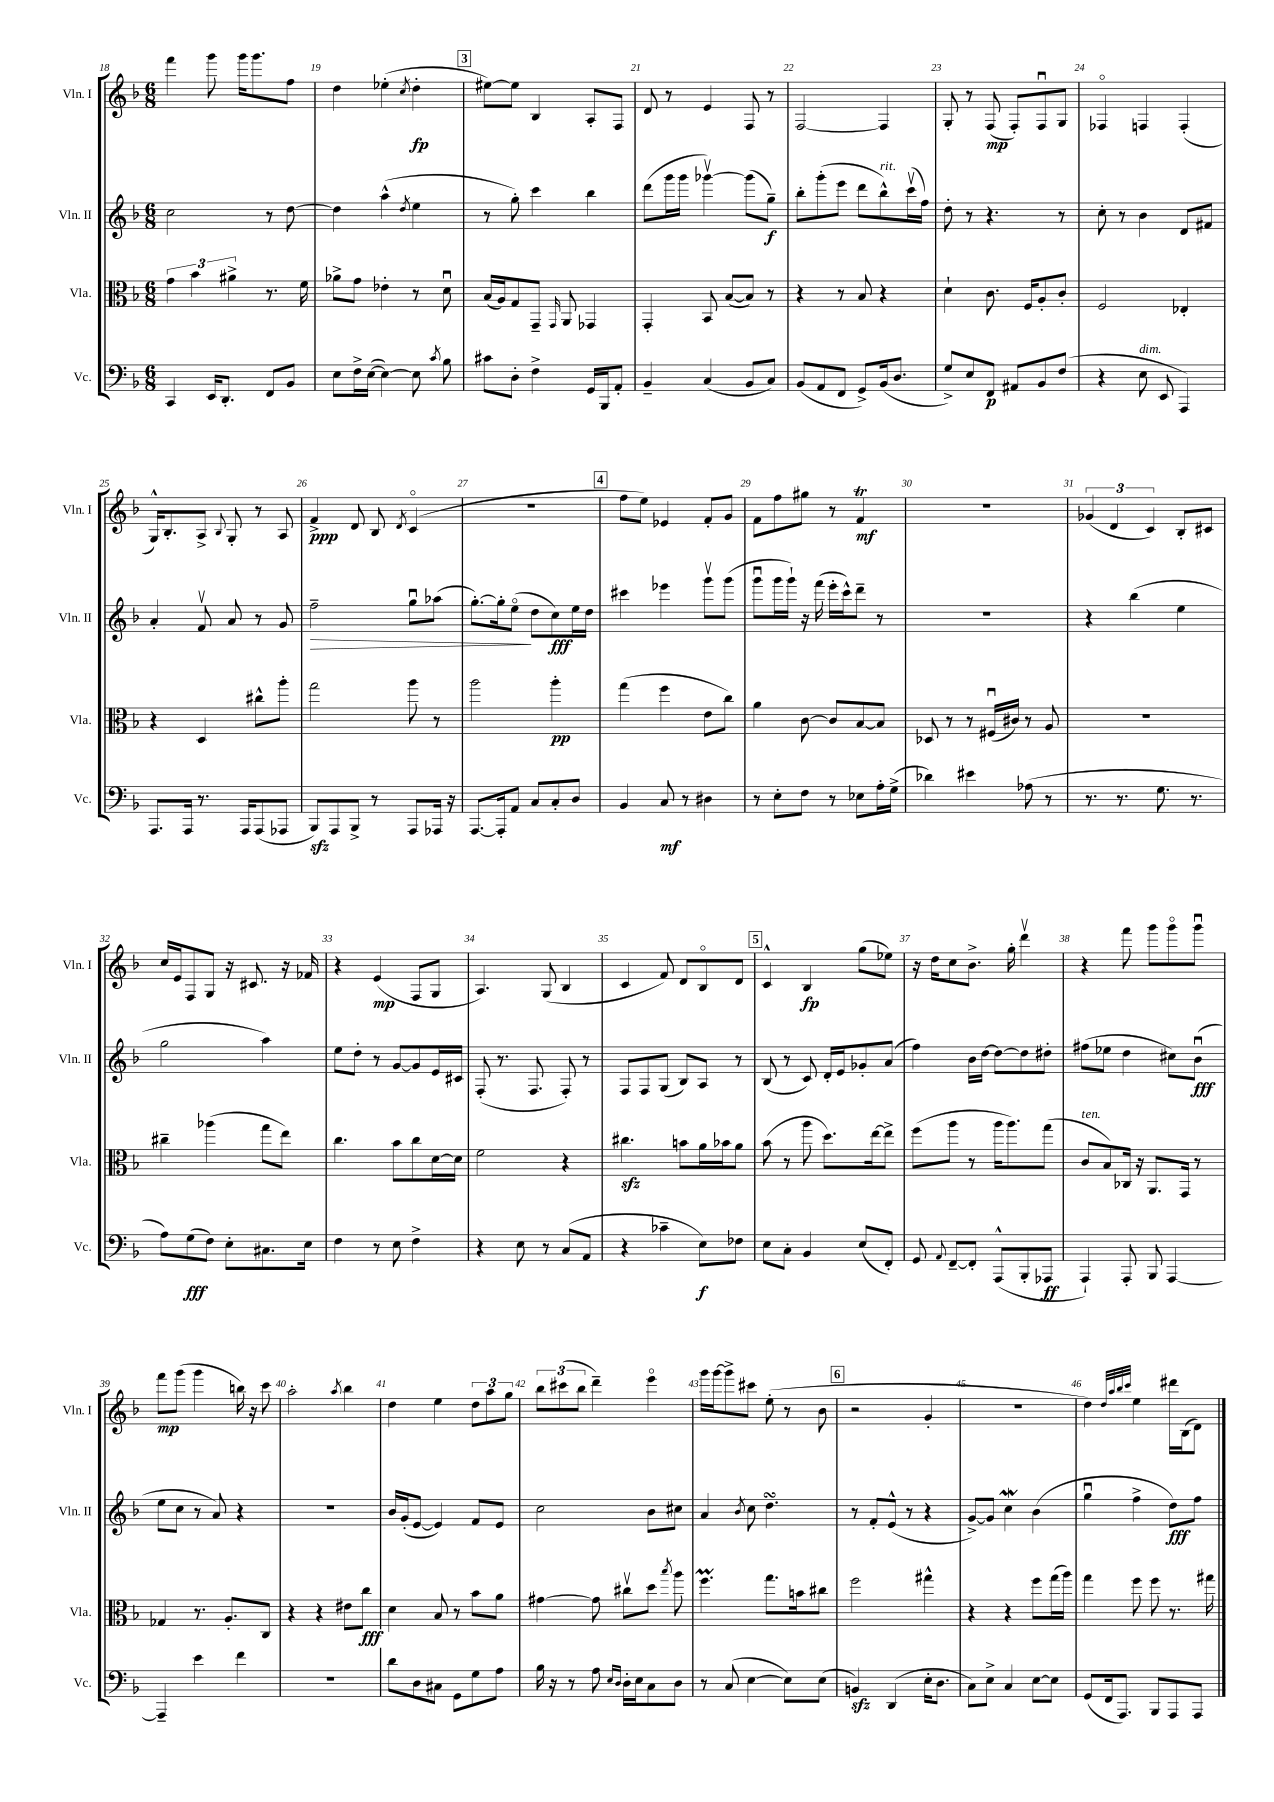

**kern	**kern	**kern	**kern
*staff4	*staff3	*staff2	*staff1
*clefF4	*clefC3	*clefG2	*clefG2
*k[b-]	*k[b-]	*k[b-]	*k[b-]
*M6/8	*M6/8	*M6/8	*M6/8
4CC	6g	2cc	4fff
.	6b-	.	.
16EE	.	.	8ggg
8.DD'	.	.	.
.	6a#^	.	.
.	.	.	16ggg
.	.	.	8.ggg
8FF	8.r	8r	.
8BB-	.	[8dd	8ff
.	16f	.	.
=	=	=	=
8E	8a-^	4dd]	4dd
16F^	8g	.	.
([16E	.	.	.
4E_)	4e-'	(4aa^^	(4ee-'
.	.	8qdd	8qcc
8E]	8r	4ee	4dd'
8qc	.	.	.
8B-	8du	.	.
=	=	=	=
8c#	(16B-	8r	[8ee#)
.	16A)	.	.
8D'	8G	8gg')	8ee#]
4F^	8GG~	4ccc	4B-
.	16qqGG	.	.
.	8AA	.	.
16GG	4GG-	4bb-	8A'
16BBB-	.	.	.
8AA'	.	.	8F
=	=	=	=
4BB-~	4GG'	(8ddd	8d
.	.	16ggg	8r
.	.	16ggg	.
(4C	8BB-	[4ggg-v)	4e
.	([8B-	.	.
8BB-	8B-])	(8ggg-]	8F
8C)	8r	8gg~)	8r
=	=	=	=
(8BB-	4r	8bb-'	[2F
8AA	.	(8ggg'	.
8FF	8r	8eee	.
8GG^)	8B-	8ddd	.
(16BB-	4r	8bb-^^)	4F]
8.D	.	.	.
.	.	(16cccv	.
.	.	16ff)	.
=	=	=	=
8G^)	4d`	8dd'	8G'
8E	.	8r	8r
8FF	8.c	4.r	(8F
8AA#	.	.	8F')
.	16F	.	.
8BB-	8A'	.	8Fu
(8F	8c'	8r	8G
=	=	=	=
4r	2F	8cc'	4F-o
.	.	8r	.
8E	.	4b-	4F
8EE	.	.	.
4AAA)	4E-'	8d	(4F'
.	.	8f#	.
=	=	=	=
8.AAA	4r	4a'	16G^^)
.	.	.	8.B-'
16AAA	.	.	.
8.r	4D	8fv	8A^
.	.	.	8qqB-
.	.	8a	8G'
16AAA	.	.	.
(8AAA	8cc#^^	8r	8r
8AAA-	8aa'	8g	8A
=	=	=	=
8BBB-)	2gg	2ff~	4f^
8AAA	.	.	.
8BBB-^	.	.	8d
8r	.	.	8B-
.	.	.	8qd
8AAA	8aa	8ggu	(4co
16AAA-	8r	(8aa-	.
16r	.	.	.
=	=	=	=
[8.AAA	2aa	[8.gg')	2.r
16AAA']	.	16gg']	.
8AA	.	(8eeo	.
8C	.	8dd	.
8C'	4aa'	8cc)	.
8D	.	16ee	.
.	.	16dd	.
=	=	=	=
4BB-	(4gg	4ccc#	8ff
.	.	.	8ee)
8C	4ff	4eee-	4e-
8r	.	.	.
4D#	8e	8gggv	8f'
.	8cc)	(8ggg	8g
=	=	=	=
8r	4a	8gggu	8f
8E'	.	16ggg	8ff
.	.	16ggg`)	.
8F	[8c	16r	8gg#
.	.	(16fff	.
8r	8c]	16eee'	8r
.	.	16ccc^^)	.
8E-	[8B-	8ddd~	4f
16A'	8B-]	8r	.
(16G^	.	.	.
=	=	=	=
4d-)	8D-	2.r	2.r
.	8r	.	.
4e#	8r	.	.
.	(16F#u	.	.
.	16c#)	.	.
(8A-	8r	.	.
8r	8A	.	.
=	=	=	=
8.r	2.r	4r	(6g-
.	.	.	6d
8.r	.	.	.
.	.	(4bb-	.
.	.	.	6c)
8.G	.	.	.
.	.	4ee	8B-'
8.r	.	.	.
.	.	.	8c#
=	=	=	=
8A)	4cc#~	2gg	16cc
.	.	.	16e
(8G	.	.	8F
8F)	(4aa-	.	8G
8E'	.	.	16r
.	.	.	8.c#
8.C#	8gg	4aa)	.
.	8ee)	.	16r
16E	.	.	16f-
=	=	=	=
4F	4.cc	8ee	4r
.	.	8dd'	.
8r	.	8r	(4e
8E	8b-	[8g	.
4F^	8cc	8g]	8F
.	[16d	16e	8G
.	16d]	16c#	.
=	=	=	=
4r	2f	(8F'	4.A)
.	.	8.r	.
8E	.	.	.
.	.	8.F	.
8r	.	.	(8G
(8C	4r	8F')	4B-
8AA	.	8r	.
=	=	=	=
4r	4.cc#	8F	4c
.	.	8F	.
4c-~	.	(8G	8f)
.	8b	8B-)	8d
8E)	16a	8A	8B-o
.	16b-	.	.
8F-	8a	8r	8d
=	=	=	=
8E	(8b-	(8B-	4c^^
8C'	8r	8r	.
4BB-	8aa	8c)	4B-
.	8.dd)	16d'	.
.	.	16e	.
(8E	.	8g-'	(8gg
.	[16ee	.	.
8FF')	8ee^]	(8a	8ee-)
=	=	=	=
8GG	(8ff	4ff)	16r
.	.	.	16dd
8qqAA	.	.	.
[8FF~	8aa	.	8cc
8FF']	8r	16b-	8.b-^
.	.	[16dd	.
(8AAA^^	16aa	8dd_	.
.	8.aa)	.	16gg'
8BBB-'	.	8dd]	4dddv
8AAA-	(8gg	8dd#'	.
=	=	=	=
4AAA`)	8c	(8ff#	4r
.	8B-)	8ee-	.
8AAA'	16C-	4dd	8fff
.	16r	.	.
8BBB-	8.AA	.	8ggg
[4AAA	.	8cc#)	8gggo
.	16GG	.	.
.	8r	(8b-u	8gggu
=	=	=	=
4AAA~]	4G-	8ee	8fff
.	.	8cc	(8ggg
4e	8.r	8r	4ggg
.	.	8a)	.
.	8.A'	.	.
4f	.	4r	16bb)
.	.	.	16r
.	8C	.	8ccc
=	=	=	=
2.r	4r	2.r	2aa'
.	4r	.	.
.	.	.	8qaa
.	8e#	.	4bb-
.	8cc	.	.
=	=	=	=
8d	4d	16b-	4dd
.	.	(16g'	.
8D	.	[8e	.
8C#	8B-	4e])	4ee
8GG	8r	.	.
8G	8b-	8f	12dd
.	.	.	12aa
8A	8a	8e	.
.	.	.	12gg
=	=	=	=
16B-	[4g#	2cc	12bb-
16r	.	.	.
.	.	.	(12ccc#
8r	.	.	.
.	.	.	12bb-
8A	8g#]	.	4ddd~)
16qqE	.	.	.
16qqD	.	.	.
16D'	8cc#v	.	.
16E	.	.	.
8C	8dd	8b-	4eeeo
.	8qbb-	.	.
8D	8aa	8cc#	.
=	=	=	=
8r	4.ff	4a	16ggg
.	.	.	[16ggg
(8C	.	.	8ggg^]
.	.	8qb-	.
[4E	.	8cc	8ccc#
.	8.gg	4.dd	(8ee'
8E])	.	.	8r
.	16b	.	.
(8E	8cc#	.	8b-
=	=	=	=
4BB)	2ff	8r	2r
.	.	8f'	.
(4DD	.	(8e^^	.
.	.	8r	.
16E'	4gg#^^	4r	4g'
8.D	.	.	.
=	=	=	=
8C)	4r	[8g^)	2.r
8E^	.	8g]	.
4C	4r	4cc	.
[8E	8ff	(4b-	.
8E]	(16gg	.	.
.	16aa)	.	.
=	=	=	=
(8GG	4gg	4ggu	4dd)
16FF	.	.	.
8.AAA)	.	.	.
.	.	.	32qqdd
.	.	.	32qqaa
.	.	.	32qqbb-
.	.	.	32qqccc
.	8ff	4ff^	4ee
8BBB-	8ff	.	.
8AAA	8.r	8dd)	16ddd#
.	.	.	(16B-
8AAA	.	8ff	8d)
.	16gg#	.	.
==	==	==	==
*-	*-	*-	*-
